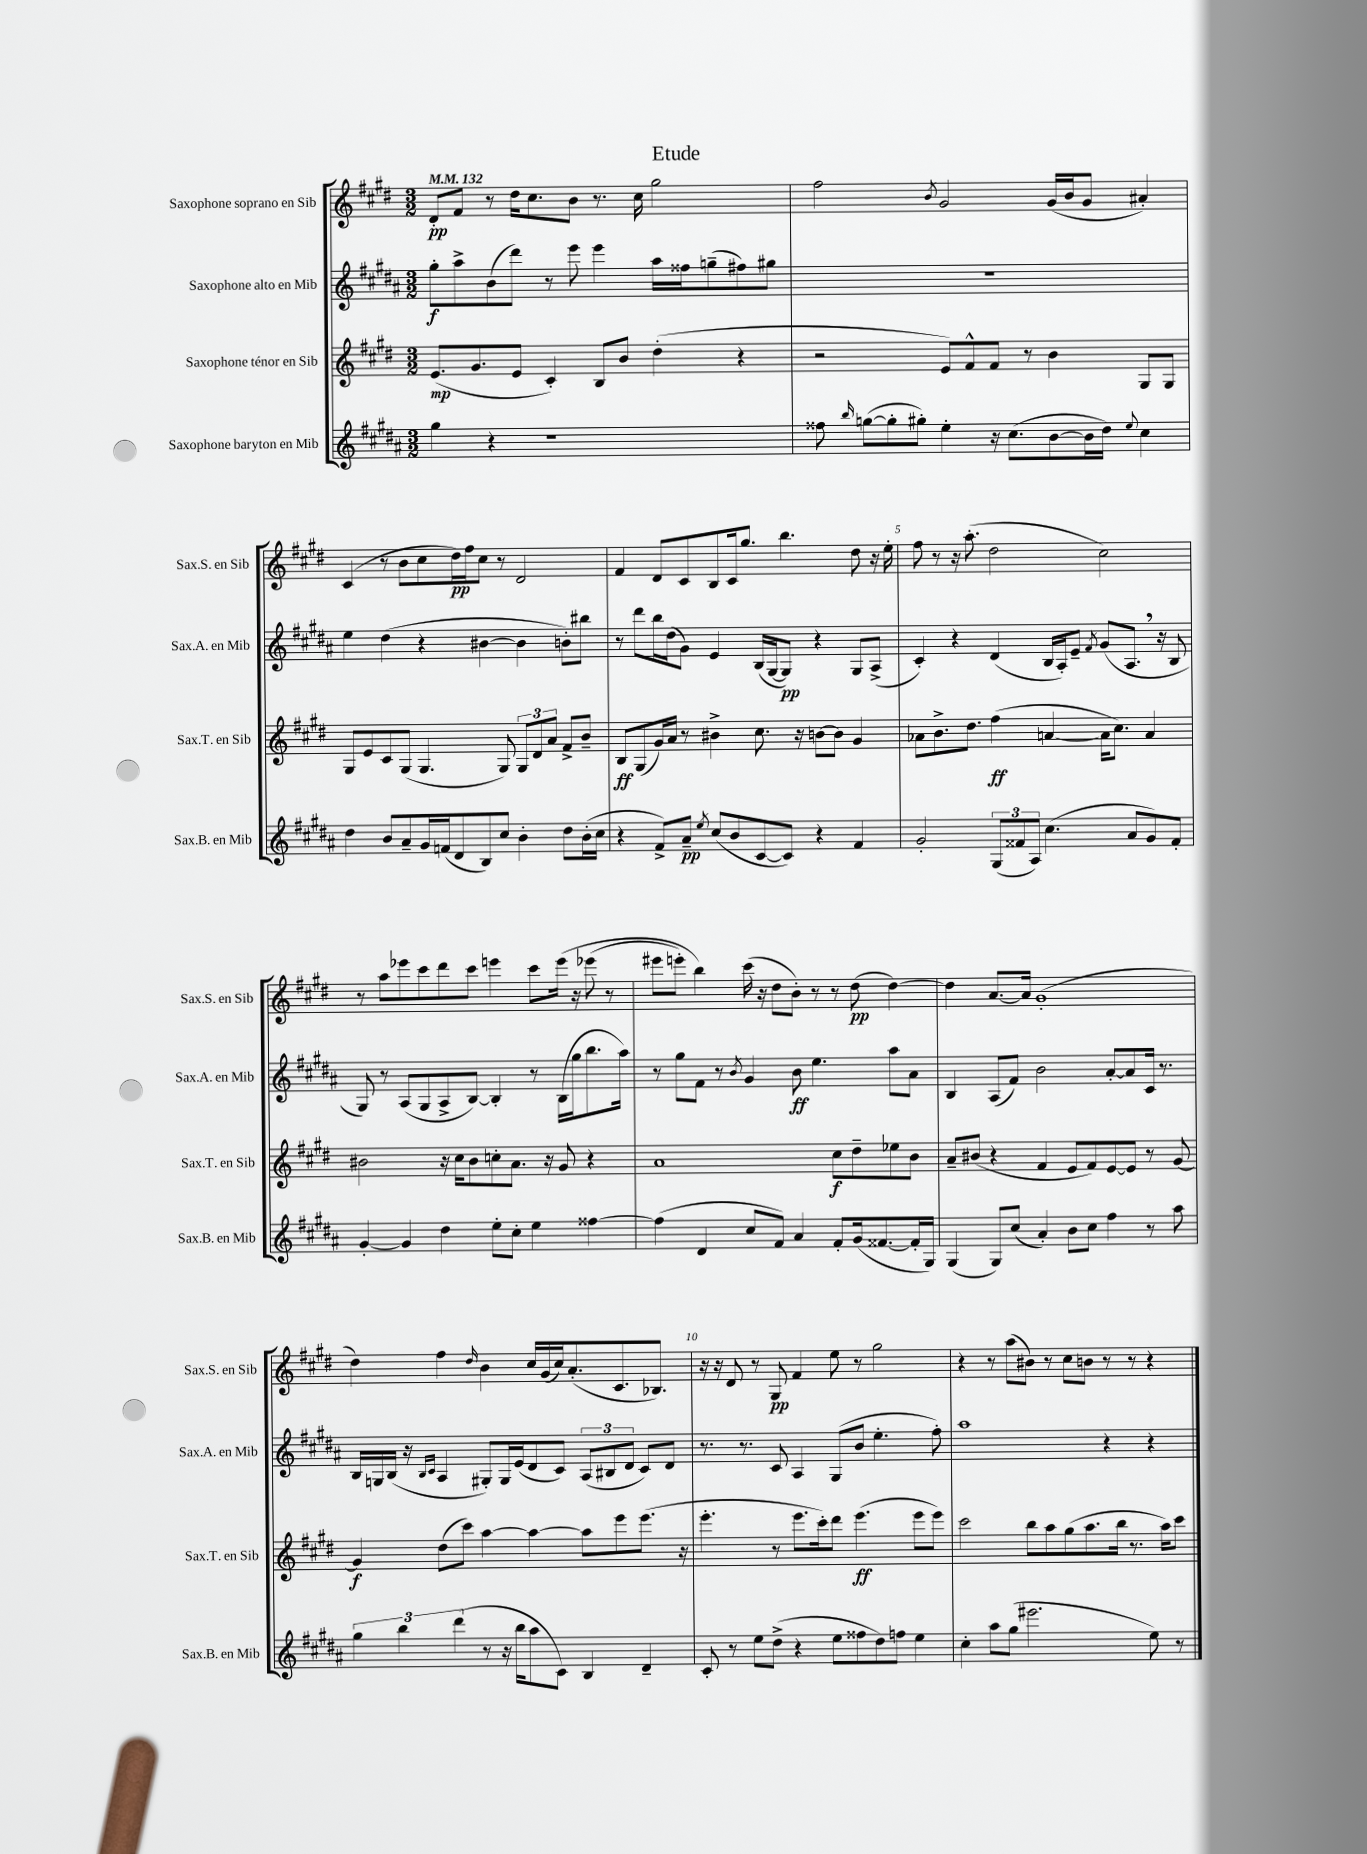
\header { title = "Etude" }
<<
\new StaffGroup <<
\new Staff = "s0" \with { instrumentName = "Saxophone soprano en Sib" shortInstrumentName = "Sax.S. en Sib" } {
    \clef treble \key e \major \numericTimeSignature \time 3/2 \tempo 4 = 132
    \autoBeamOff dis'8[-.\pp fis'8] r8 dis''16[ cis''8. b'8] r8. cis''16 gis''2 |
    fis''2 \acciaccatura { b'8 } gis'2 gis'16[( b'16 gis'8] ais'4-.) |
    cis'4( r8 b'8[ cis''8 dis''16\pp) fis''16 cis''8] r8 dis'2 |
    fis'4 dis'8[ cis'8 b8 cis'16 gis''8.] b''4. dis''8 r16 e''16-. |
    fis''8 r8 r16 a''8.-.( dis''2 cis''2) |
    r8 a''8[ ees'''8 cis'''8 dis'''8 cis'''8] e'''4 cis'''8[ e'''16]\( r16 ees'''8( r8 |
    eis'''8[ e'''8]-.) b''4\) cis'''16( r16 dis''8[ b'8]-.) r8 r8 dis''8\pp( dis''4~) |
    dis''4 a'8.[~ a'16] gis'1-.( |
    dis''4) fis''4 \grace { dis''16 } b'4 cis''16[ gis'16( cis''16) a'8.-.( cis'8. bes8.]) |
    r16 r16 dis'8 r8 gis8\pp fis'4 e''8 r8 gis''2 |
    r4 r8 a''8[( bis'8]) r8 cis''8[ b'8] r8 r8 r4 \bar "|." |
}
\new Staff = "s1" \with { instrumentName = "Saxophone alto en Mib" shortInstrumentName = "Sax.A. en Mib" } {
    \clef treble \key b \major \numericTimeSignature \time 3/2
    \autoBeamOff gis''8[-.\f ais''8-> b'8( dis'''8]) r8 e'''8 e'''4 ais''16[ fisis''16 g''8--( fis''8) gis''8] |
    R1. |
    e''4 dis''4( r4 bis'4~ bis'4 b'8[-.) bis''8] |
    r8 dis'''8[ b''16 dis''16( gis'8]) e'4 b16[( gis16~ gis8]\pp) r4 gis8[ ais8]->( |
    cis'4-.) r4 dis'4( b16[ ais16-.) e'8]-- \acciaccatura { fis'8 } gis'8[( ais8.] \breathe r16 b8 |
    gis8) r8 ais8[( gis8 ais8-> b8]~) b4-. r8 b16[( gis''16 b''8. ais''16]) |
    r8 gis''8[ fis'8] r8 \acciaccatura { b'8 } gis'4 b'8\ff e''4. ais''8[ ais'8] |
    b4 ais8[( fis'8]) b'2 ais'8[~-. ais'8 cis'16] r8. |
    b16[ g16 b16]( r16 \grace { b16[ cis'16] } ais4 gis8[-.) gis16 e'16( dis'8 cis'8]) \tuplet 3/2 { ais8[( bis8 dis'8] } cis'8[) dis'8] |
    r8. r8. cis'8 ais4 gis8[( b'8] e''4.-. fis''8-.) |
    ais''1 r4 r4 \bar "|." |
}
\new Staff = "s2" \with { instrumentName = "Saxophone ténor en Sib" shortInstrumentName = "Sax.T. en Sib" } {
    \clef treble \key e \major \numericTimeSignature \time 3/2
    \autoBeamOff e'8.[\mp( gis'8. e'8] cis'4-.) b8[ b'8] dis''4-.( r4 |
    r2 e'8[) fis'8-^ fis'8] r8 b'4 gis8[ gis8] |
    gis8[ e'8 cis'8 gis8]( gis4. gis8) \tuplet 3/2 { gis8[ dis'8 a'8] } fis'8[-> b'8]-- |
    b8[\ff gis8( gis'16) a'16] r8 bis'4-> cis''8. r16 b'8[~ b'8] gis'4 |
    aes'8[ b'8.-> dis''8.] fis''4\ff( a'4~ a'16[ cis''8.]) a'4 |
    bis'2 r16 cis''16[ bis'8 c''8-. a'8.] r16 gis'8 r4 |
    a'1 cis''8[\f dis''8-- ees''8 b'8] |
    a'8[-- bis'8]( r4 fis'4 e'8[ fis'8) e'8~ e'8] r8 gis'8~ |
    gis'4\f dis''8[( cis'''8]) a''4~ a''4~ a''8[ e'''8 e'''8.]( r16 |
    e'''4.-. r8 e'''8.[ cis'''16-.) dis'''8] e'''4.\ff( e'''8[ e'''8]) |
    cis'''2 b''8[ a''8 gis''8( a''8. b''16] r8. a''16[) cis'''8] \bar "|." |
}
\new Staff = "s3" \with { instrumentName = "Saxophone baryton en Mib" shortInstrumentName = "Sax.B. en Mib" } {
    \clef treble \key b \major \numericTimeSignature \time 3/2
    \autoBeamOff gis''4 r4 r1 |
    fisis''8 \grace { b''16 } g''8[~( g''8-. gis''8]-.) e''4-. r16 cis''8.[( b'8~ b'16 dis''16]) \appoggiatura { e''8 } cis''4 |
    dis''4 b'8[ ais'8-- gis'16 f'16( dis'8 b8) cis''8] b'4-. dis''8[ b'16-.( cis''16] |
    r4 fis'8[->) ais'8]--\pp \acciaccatura { e''8 } cis''8[( b'8 cis'8~ cis'8]) r4 fis'4 |
    gis'2-. \tuplet 3/2 { gis8[( fisis'8 ais8]) } cis''4.( ais'8[ gis'8) fisis'8]-. |
    gis'4~-. gis'4 dis''4 e''8[-. cis''8]-. e''4 fisis''4~ |
    fisis''4( dis'4 cis''8[ fis'8]) ais'4 fis'8[-. gis'16( fisis'8.~ fisis'16-. gis16]) |
    gis4( gis8[) cis''8]( ais'4-.) b'8[ cis''8] fis''4 r8 ais''8 |
    \tuplet 3/2 { gis''4 b''4 dis'''4( } r8 r16 b''16[ ais''8 cis'8]) b4 dis'4-- |
    cis'8-. r8 e''8[ dis''8]->( r4 e''8[ fisis''8 dis''8) f''8] e''4 |
    cis''4-. ais''8[ gis''8]( eis'''2. e''8) r8 \bar "|." |
}
>>
>>
\layout { \context { \Score \override BarNumber.break-visibility = ##(#f #t #t) barNumberVisibility = #(every-nth-bar-number-visible 5) } }
